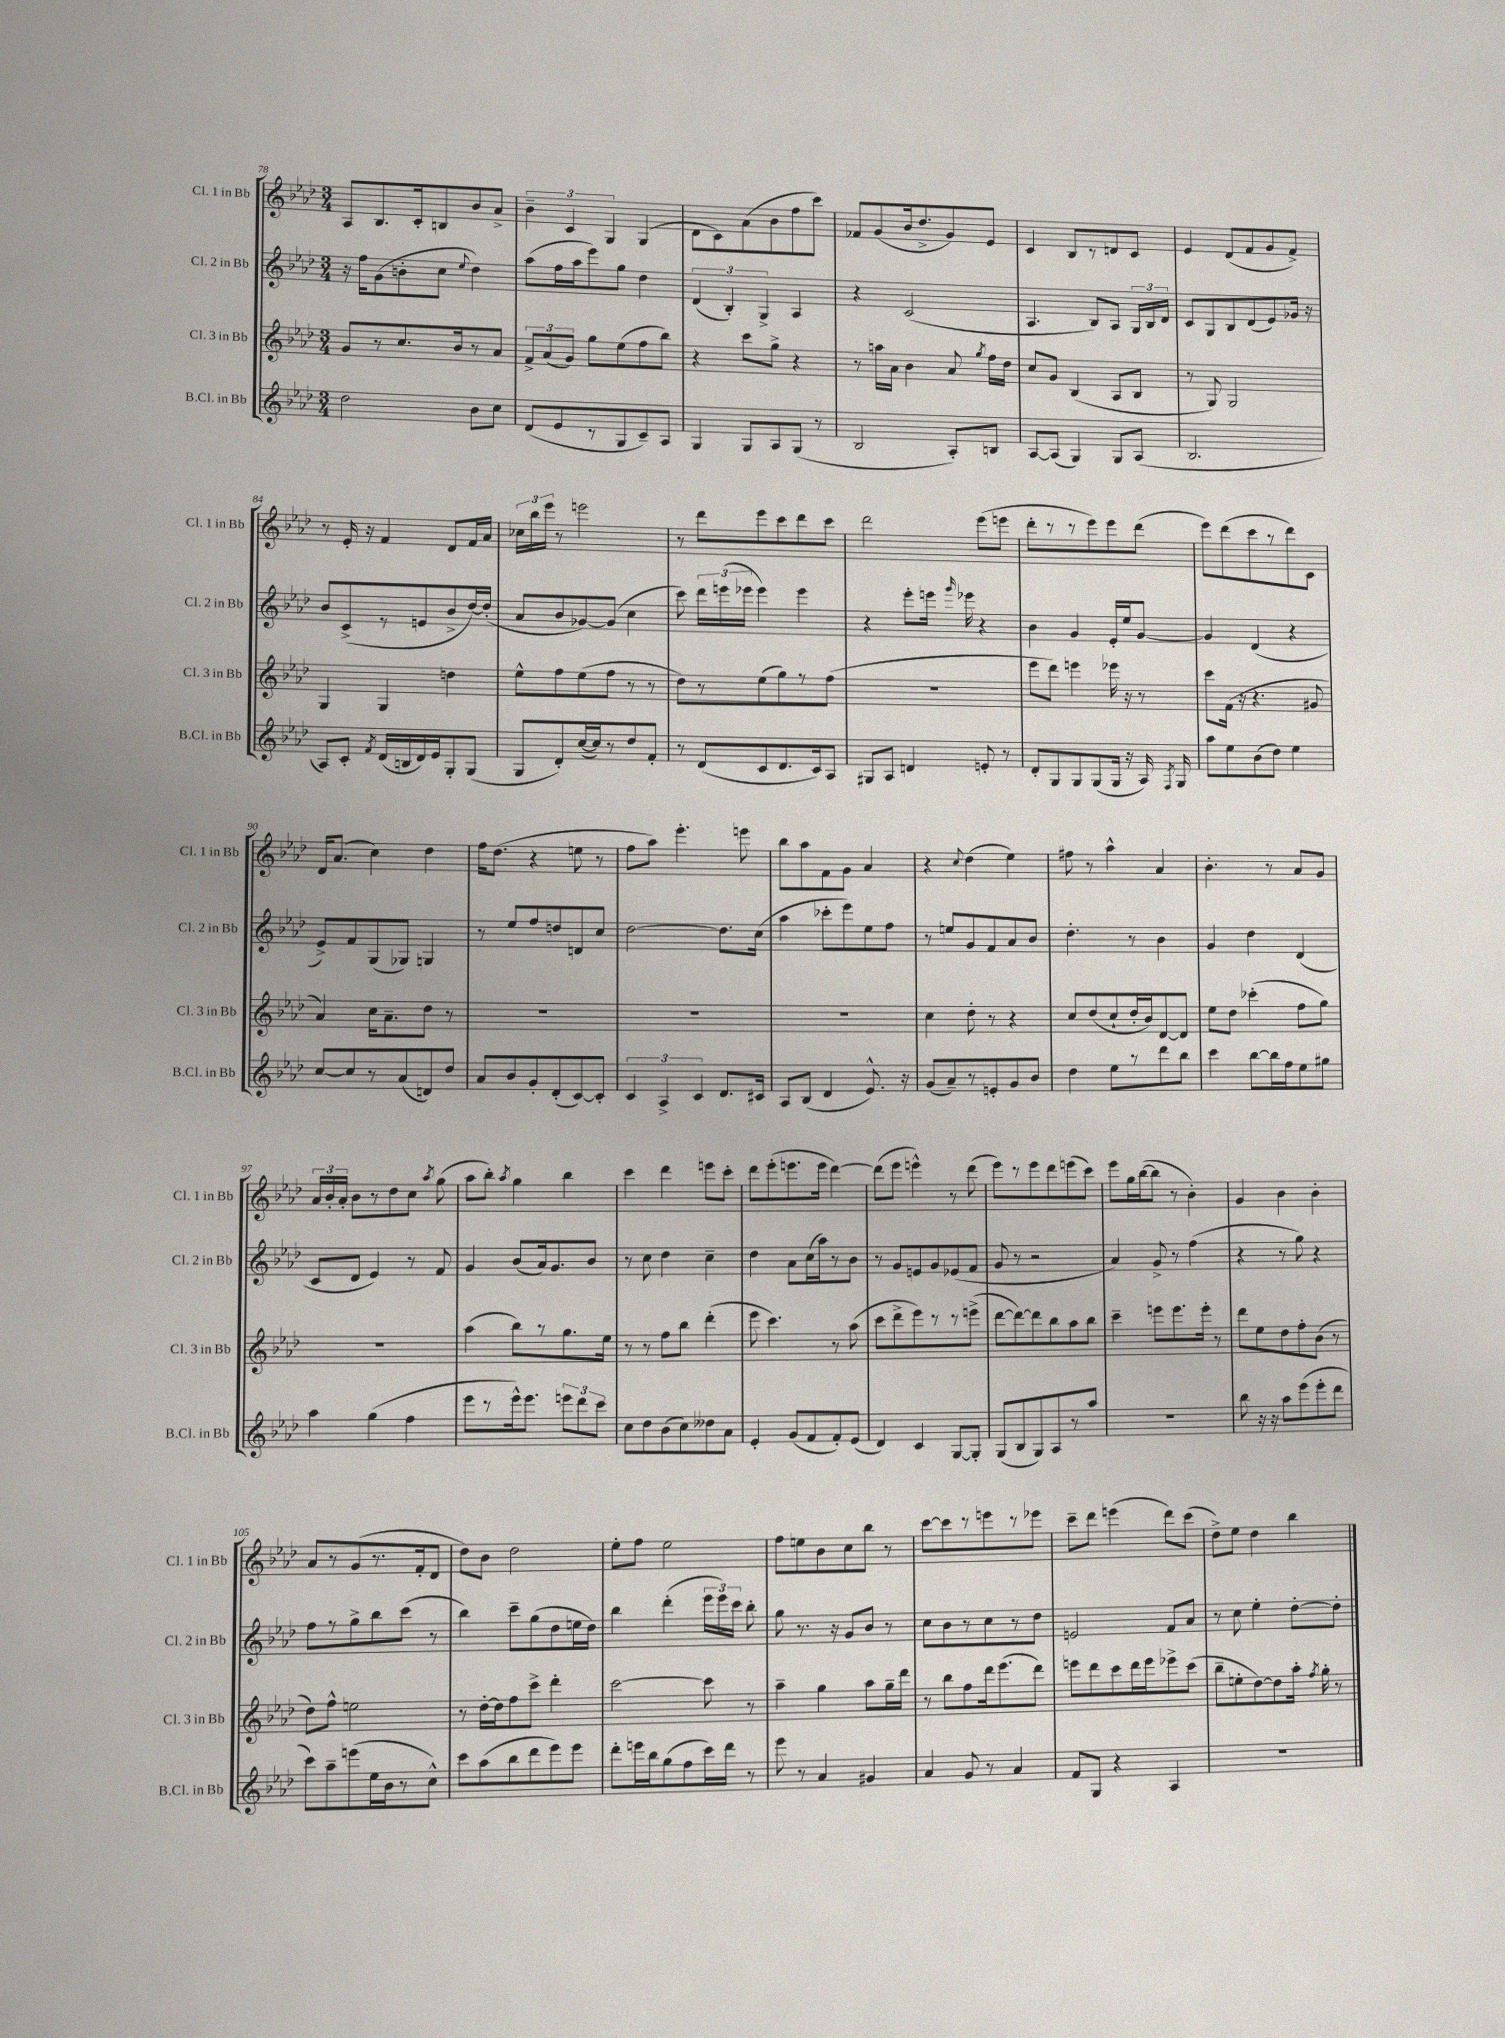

**kern	**kern	**kern	**kern
*staff4	*staff3	*staff2	*staff1
*clefG2	*clefG2	*clefG2	*clefG2
*k[b-e-a-d-]	*k[b-e-a-d-]	*k[b-e-a-d-]	*k[b-e-a-d-]
*M3/4	*M3/4	*M3/4	*M3/4
2dd-	8g	16r	8A-
.	.	16ff	.
.	8r	(8g	8.B-
.	8.cc	8b'	.
.	.	.	16c'
.	.	8cc	8B
.	16b-	.	.
.	.	8qqee-	.
8b-	8r	4dd-)	8b-
8cc	8a-	.	8a-^
=	=	=	=
(8d-	12f^	(8aa-	6b-~
.	(12a-	.	.
8e-	.	16ff	.
.	12g)	.	6c
.	.	16aa-	.
8r	8gg	8eee-)	.
.	.	.	6G
8G	(8ee-	8gg	.
8c~)	8ff	4dd-	(4G
8A-	8bb-)	.	.
=	=	=	=
4G	4r	(6d-	8d-
.	.	.	8c)
.	.	6B-')	.
8G	8ccc	.	(8a-
.	.	6G^	.
8A-	8gg^	.	8b-
(8G	4r	4A-	8ff
8r	.	.	8ccc)
=	=	=	=
2B-	8r	4r	8f-
.	16aa	.	(8g
.	16a-	.	.
.	4b-	(2c	16b-
.	.	.	8.dd-^
8A-')	8a-	.	8g)
.	8qgg	.	.
8B	16ff	.	8e-
.	16dd-	.	.
=	=	=	=
[8A-	8cc	4.A-	4c
(8A-]	8g	.	.
4G)	(4B-	.	8B-
.	.	8B-)	8r
8G	8A-	8A-	8d
(8A-	8B-	24G	8c
.	.	24B-	.
.	.	24d-	.
=	=	=	=
2.B-	8r	8c	4e-
.	8G)	8G	.
.	2G	8B-	(8d-
.	.	(8d-	8f
.	.	8e-)	8g
.	.	16g-	8f^)
.	.	16r	.
=	=	=	=
8A-)	4G	8b-	8r
8c'	.	(8c^	16e-'
.	.	.	16r
8qf	.	.	.
(16d-	4G	8r	4f
16B	.	.	.
16d-)	.	8e	.
16e-	.	.	.
8G'	4dd	8b-^	8d-
(8G	.	[16dd-)	16f
.	.	(16dd-']	16a-
=	=	=	=
8G	8ee-^^	8a-	24cc-
.	.	.	24bb-
.	.	.	24eee-
8d-')	8ff	8b-	8r
([16cc	(8ee-	[8g-)	2eee
16cc])	.	.	.
8r	8ff	(8g-]	.
8dd-	8r	4cc	.
8f'	8r	.	.
=	=	=	=
8r	8dd-)	8ccc)	8r
(8d-	8r	24ddd-	8ddd-
.	.	(24eee	.
.	.	24eee-	.
8c	(8ee-	4eee-)	8eee-
8.d-	8gg)	.	8ccc
.	8r	4eee-	8ddd-
16c)	.	.	.
8A-	(8ff	.	8ccc
=	=	=	=
8G#	2.r	4r	2ddd-
8A-	.	.	.
4d	.	8eee-'	.
.	.	16eee	.
.	.	16qqggg	.
.	.	16eee-	.
8e'	.	4r	(8eee-
8r	.	.	8eee
=	=	=	=
8d-'	8eee-	4b-	8ddd-'
8G	8ddd-)	.	8r
8G	4eee	4g	8r
(8G	.	.	8eee-)
16G	16eee-	16e-'	8eee-
16r	16r	16ee-	.
16A-)	8r	[8g	(8ddd-
8qF	.	.	.
16G	.	.	.
=	=	=	=
8aa-	8ccc	4g]	8eee-)
8ee-	(16f	.	(8ddd-
.	16r	.	.
(8b-	4.r	(4d-	8ccc
8dd-)	.	.	8r
4ee-	.	4r	8ddd-)
.	8g#	.	8c
=	=	=	=
[8cc	4a-)	8e-^)	16d-
.	.	.	(8.a-
8cc]	.	8f	.
8r	16cc	(8G	4cc)
.	8.a-~	.	.
(8a-	.	8G-)	.
8d)	8dd-	4G	4dd-
8dd-	8r	.	.
=	=	=	=
8a-	2.r	8r	16ff
.	.	.	(8.dd-
8b-	.	8ee-	.
8g'	.	8ff	4r
(8d-'	.	8dd	.
[8c)	.	8d	8ee
8c']	.	8cc	8r
=	=	=	=
6c	2.r	[2dd-	8ff
.	.	.	8aa-)
6A-^	.	.	.
.	.	.	4.eee-'
6c	.	.	.
8.d-	.	8.dd-]	.
.	.	.	8eee
16c#	.	(16cc	.
=	=	=	=
8A-	2.r	4aa-	8bb-
(8B-	.	.	8aa-
4d-	.	8ccc-'	8f
.	.	8eee-)	8g
8.e-^^)	.	8ee-	4a-
.	.	8ff	.
16r	.	.	.
=	=	=	=
(8g	4cc	8r	4r
8a-~)	.	8ee	.
.	.	.	8qqcc
8r	8dd-'	8g	(4dd-
8e'	8r	8f	.
8g	4r	8a-	4ee-)
8b-	.	8b-	.
=	=	=	=
4dd-	8cc	4.dd-'	8ff#
.	(8dd-	.	8r
8ee-	8cc`	.	4aa-^^
8r	16dd-'	8r	.
.	16b-)	.	.
8ddd-	[8d-	4b-	4a-
8bb-	8d-]	.	.
=	=	=	=
4ccc	8ee-	4g	4.b-'
.	8dd-	.	.
[8bb-	(4ccc-'	4dd-	.
16bb-]	.	.	8r
16ff	.	.	.
8ee-	8ff	(4d-	8a-
8gg#	8gg)	.	8g
=	=	=	=
4aa-	2.r	8c	24a-
.	.	.	24b-'
.	.	.	24a-'
.	.	8d-	8b-
(4gg	.	4e-)	8r
.	.	.	8dd-
4ff	.	8r	8cc
.	.	.	8qaa-
.	.	8f	(8gg
=	=	=	=
8eee-	(4aa-	4g	8aa-
8r	.	.	8bb-')
.	.	.	8qaa-
16eee-^^)	8bb-)	(8b-	4gg
8.eee-	.	.	.
.	8r	16a-)	.
.	.	8.g	.
12eee	8.gg	.	4bb-
12ddd-	.	.	.
.	.	8b-	.
12ccc	.	.	.
.	16ee-	.	.
=	=	=	=
8cc	8r	8r	4ccc
8dd-	8r	8cc	.
(8b-	8ff	4dd-	4ddd-
8cc)	8bb-	.	.
8dd--	(4ddd-'	4cc~	8eee
8a-	.	.	8ccc'
=	=	=	=
4e-'	8eee-	4dd-	8ddd-
.	4.ccc)	.	(8eee-'
(8g	.	8a-	8.eee
8f	.	(16cc	.
.	.	16aa-)	16eee
8f')	8r	8r	[4ddd-)
(8e-	(8aa-	8b-	.
=	=	=	=
4d-)	8ccc	8r	(8ddd-]
.	8ddd-^	8g	8eee-
4c	8eee-)	8e	4eee^^)
.	8r	8g	.
[8G	8r	(8e-	8r
8G']	(8eee^	8f	(8ddd-
=	=	=	=
(8G	[8ddd-	8g	8eee-)
8B-	8ddd-_)	8r	8r
8G)	8ddd-]	2r	8eee-
8A-	8bb-	.	8ddd-
8r	8aa-	.	(8eee
8aa-	8bb-	.	8ccc)
=	=	=	=
2.r	4ccc~	4a-)	8eee-
.	.	.	16gg
.	.	.	([16bb-
.	8eee	8g^	8bb-]
.	8.eee	8r	8r
.	.	(4ff	4b-')
.	16eee'	.	.
.	8r	.	.
=	=	=	=
8bb-	8ddd-	4r	4g
16r	8ee-	.	.
16r	.	.	.
8aa-	8dd-	8r	4b-
(8eee-	8ff'	8gg)	.
8eee-'	(8b-	4r	4b-'
8ddd-	8r	.	.
=	=	=	=
8ccc)	8dd-)	8ff	8a-
8aa-~	8ff^^	8r	8r
(8eee	2ee	8gg^	(8g
16ee-	.	8bb-	8.r
16b-	.	.	.
8r	.	(8ccc	.
.	.	.	16f'
8cc^^)	.	8r	8d-
=	=	=	=
8ccc	8r	4bb-)	8dd-)
(8aa-	[16dd-'	.	8b-
.	16dd-]	.	.
8bb-	8ff	8ccc~	2dd-
8ddd-	8ccc^	(8gg	.
8eee-)	4ddd-'	8dd-	.
8eee-	.	16ee	.
.	.	16dd-)	.
=	=	=	=
8ddd-'	[2ccc	4bb-	8ee-'
16eee	.	.	8ff
16bb-	.	.	.
(8gg	.	(4ddd-'	2ee-
8ff	.	.	.
16ccc)	8ccc]	24eee-	.
.	.	24eee-)	.
16ddd-	.	.	.
.	.	24ccc	.
8r	8r	8bb-'	.
=	=	=	=
8eee-	4aa-~	8gg	8ff
8r	.	8.r	8ee
4a-	4gg	.	8b-
.	.	16r	.
.	.	8g	8cc
4g#	8aa-	8b-	8bb-
.	16gg~	8r	8r
.	16ddd-	.	.
=	=	=	=
4a-	8r	8cc	[8ccc
.	8bb-	8b-	8ccc]
8g	8ff	8r	8r
8r	16ddd-	8cc	8eee
.	(8.eee-	.	.
4a-	.	8r	8r
.	8ddd-)	8dd-	8eee-
=	=	=	=
8f	8eee	2e	8ccc~
8G	8ddd-	.	8ddd-
4r	8ccc	.	(4eee
.	16ddd-	.	.
.	16eee	.	.
4A-	8eee-^	8f	8ddd-)
.	(8ccc	8a-	(8ccc
=	=	=	=
2.r	8bb-~	8r	8dd-^)
.	8ee'	8cc	8ee-
.	[8dd-)	4ee-'	4dd-
.	8dd-]	.	.
.	16aa-'	[8dd-'	4bb-
.	8qff	.	.
.	16gg'	.	.
.	8r	8dd-']	.
==	==	==	==
*-	*-	*-	*-
